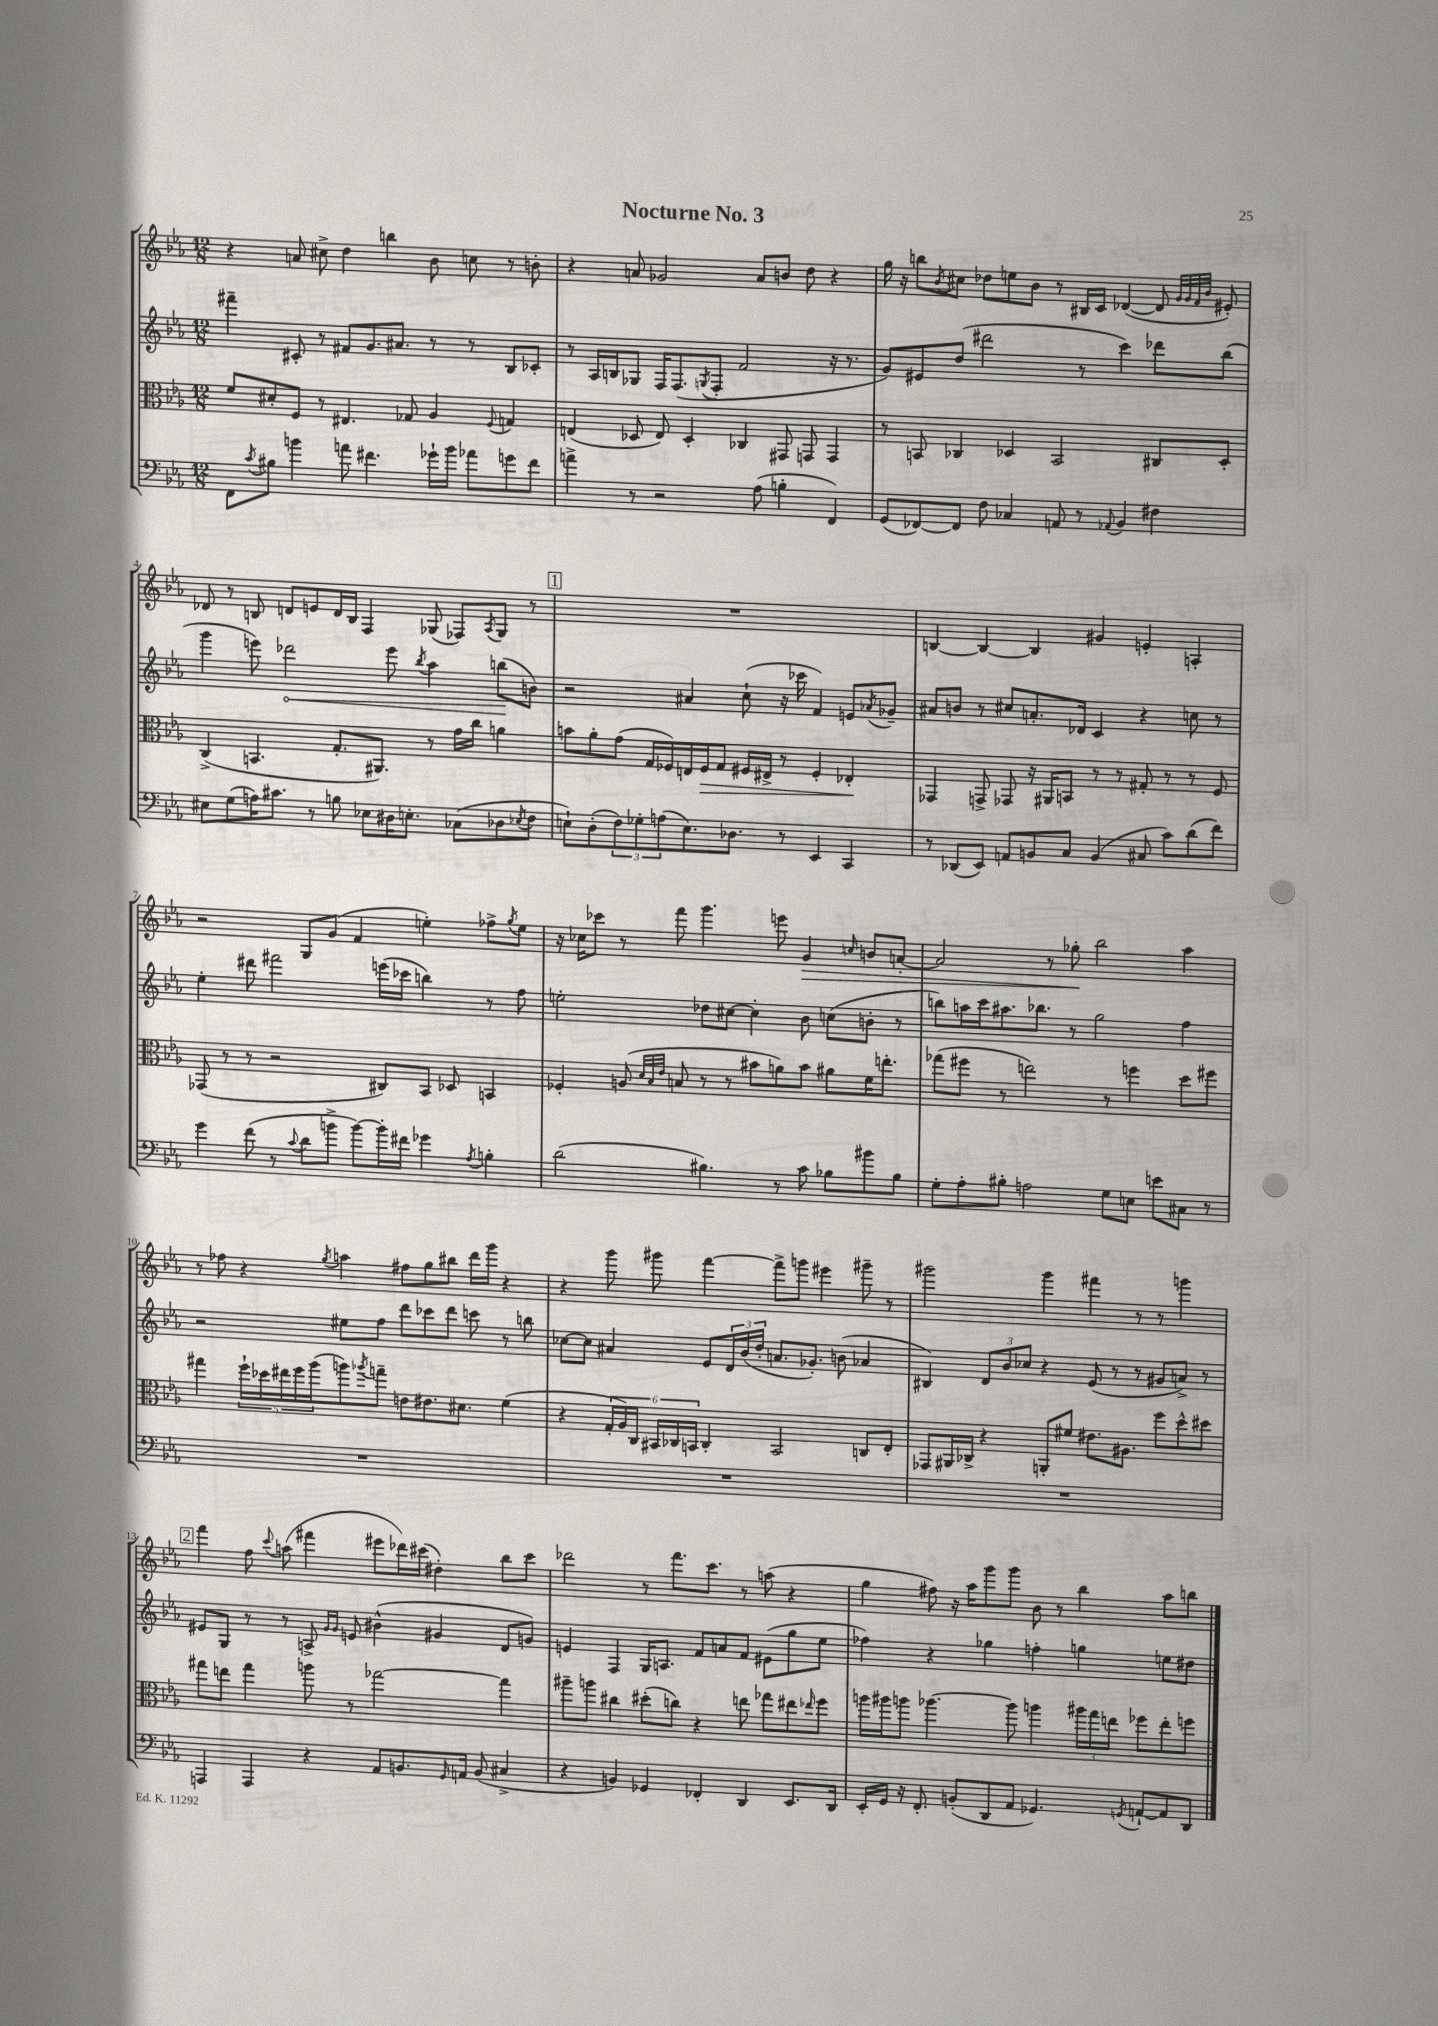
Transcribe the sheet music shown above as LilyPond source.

\header { title = "Nocturne No. 3" }
<<
\new StaffGroup <<
\new Staff = "s0" {
    \clef treble \key ees \major \numericTimeSignature \time 12/8
    r4 a'8 cis''8-> d''4 b''4 bes'8 c''8 r8 b'8-. |
    r4 a'8 ges'2 a'8 b'8 d''8 r4 |
    g''16 r16 b''8 \acciaccatura { bes'8 } cis''8 des''8 e''8 bes'8 r8 bis16 c'16 des'4~( des'8 \grace { g'32 g'32 f'32 bes'32 } eis'8-.) |
    des'8 r8 b8 d'8 e'8 d'16 b16 f4 ges8( fes8) \acciaccatura { aes8 } ges8 r8 |
    \mark \markup { \box "1" } R1. |
    b4~ b4~ b4 gis'4 e'4-. a4-. |
    r2 g8 g'8( f'4 e''4-.) fes''8-> \acciaccatura { g''8 } e''8 |
    r16 ces''16 ces'''8 r8 f'''8 g'''4. e'''8 g'4\> \grace { c''16 } b'8 a'8~-. |
    a'2 r8 ges''8-.\! bes''2 aes''4 |
    r8 fes''8 r4 \acciaccatura { g''8 } a''4 fis''8 g''8 bis''8 d'''16 g'''16 r4 |
    r4 g'''8 gis'''8 f'''4~ f'''8-> g'''8 eis'''4 gis'''8-- r8 |
    gis'''2 gis'''4 fis'''4 r8 r8 g'''4 |
    \mark \markup { \box "2" } f'''4 f''8 \appoggiatura { c'''8 } a''8( fis'''4 eis'''8 des'''16) cis'''16( dis''4-.) bes''8 cis'''8 |
    des'''2 r8 f'''8. c'''8. r8 a''8( r4 |
    g''4 fis''8) r16 aes''16 g'''8 g'''8 bes'8 r8 bes''4 aes''8 b''8 \bar "|." |
}
\new Staff = "s1" {
    \clef treble \key ees \major \numericTimeSignature \time 12/8
    fis'''4-- cis'8-. r8 fis'8 g'8. ais'8. r8 r8 bes8 ces'8-. |
    r8 aes16 b16 ges8 f16 f8.( \acciaccatura { g8 } f8-. f'2 r16 r8. |
    g'8) eis'8 d''8( dis'''2 r8 c'''4) des'''8 bes''8( |
    g'''4 e'''8) \once \override Hairpin.circled-tip = ##t des'''2\< e'''8 \acciaccatura { bes''8 } aes''4 b''8\!( b'8) |
    \mark \markup { \box "1" } r2 ais'4 c''8-!( r16 ces'''16 f'4) e'8 \acciaccatura { aes'8 } ges'8-- |
    ais'8 b'8 r8 cis''8 a'8.-. des'16 c'4 r4 c''8 r8 |
    ees''4-. dis'''8 fis'''2 e'''16( ces'''16 b''4) r8 f''8 |
    e''2-. des''8 cis''8~ cis''4-. bes'8 c''8( b'8-. r8 |
    b''8) a''16 c'''16 ais''8. bes''8. r8 g''2 f''4 |
    r2 eis''8 f''8 d'''8 ces'''8 d'''8 c'''8 r8 b''8 |
    ces''8~ ces''8 ais'4 ees'8 \tuplet 3/2 { d'16 bes'16( d''16-. } a'8. ges'8.-.) b'8( aes'4 |
    bis4) \tuplet 3/2 { d'8 bes'8 ces''8 } r4 ees'8( r8 r8 gis'8 a'8->) r8 |
    \mark \markup { \box "2" } eis'8 g8 r8 r8 a8-> \grace { g'16 g'16 } e'8 bis'4-^( gis'4 d'8 g'8) |
    e'4 f4 g16 a8. f'8 a'8 f'8 eis'8( g''8 ees''8 |
    fes''4) r4 ges''4 f''4-. g''4 e''8 dis''8 \bar "|." |
}
\new Staff = "s2" {
    \clef alto \key ees \major \numericTimeSignature \time 12/8
    f'8 dis'8-. f8 r8 eis4. ges8 aes4 \appoggiatura { f8 } g4 |
    e4( des8 e8) des4-. ces4 gis,8 g,8 g,4 |
    r8 b,8 ces4 des4 b,2 cis8 des8-. |
    c4->( b,4. g8.-. ais,8.) r8 g'16 c''16 a'4 |
    \mark \markup { \box "1" } b'8 aes'8-. g'8( g16 fes16) e16 fes16\> g8 fis16 eis16-> r8 fis4-. ees4-.\! |
    ges,4 g,8-> ges,8 r16 ais,16 b,8 r8 r8 gis8-. r8 r8 f8 |
    ges,8( r8 r8 r2 cis8) bes,8 des8 b,4 |
    fes4-. a8( \grace { d'32 bes32 ees'32 } b8 r8 r8 bis'8 a'8) bis'8 ais'8 f'16 e''8.-. |
    ges''8( fis''8 r8 e''2) r8 f''4 d''8 fis''8 |
    gis''4 \tuplet 5/4 { f''16-! des''16 eis''16 f''16 aes''16( } a''8) \acciaccatura { aes''8 } g''8-- e'8 eis'8. dis'8. f'4( |
    r4 \tuplet 6/4 { g16-. aes16) c16 bis,16 ces16 b,16 } ces4-. b,2 c8 ees8-. |
    ges,8 ais,16 ces16-> r4 a,8-. fis'8 eis'8. ais8. f''8 d''8-^ dis''8 |
    \mark \markup { \box "2" } gis''8 e''8 gis''4 a''8 r8 ges''2~ ges''4 |
    ais''8-- a''8 cis''4 dis''8-.( c''8) r4 e''8 ges''8 eis''8 \grace { ees''16 } f''8 |
    a''16 ais''16 a''8 aes''4.~ aes''8 a''4 \tuplet 3/2 { ais''16 g''16 e''16 } fes''8 e''8-. f''8 \bar "|." |
}
\new Staff = "s3" {
    \clef bass \key ees \major \numericTimeSignature \time 12/8
    f,8 \acciaccatura { c'8 } bis8 b'4 a'8 fis'4. ges'16-! b'16 aes'8 g'8 fis'8 |
    a'4-> r8 r2 aes8( b4-. f,4) |
    g,8( fes,8~) fes,8 f8 ces4 a,8 r8 \appoggiatura { aes,8 } bes,4 fis4 |
    eis8 g8( a16) cis'8. r8 b8 ees8 dis16 e8.-. ces8( des8 \acciaccatura { ees8 } f8 |
    \mark \markup { \box "1" } e8-!) d8-.( \tuplet 3/2 { f8) ges8-. a8( } e8.) des8. r8 ees,4 c,4 |
    r8 des,8( ees,8) a,8 b,8 c8 b,4( cis8 c'8) d'8( f'8) |
    g'4 f'8( r8 \appoggiatura { c'8 } d'8 b'8-> b'8~) b'16-. fis'16 ges'4 \acciaccatura { aes8 } b4-. |
    d'2( bis4.) r8 c'8 bes8 bis'8 bes8 |
    g8-. aes8-. bis8-. a2 g8 e8 e'8 cis8 r8 |
    R1. |
    R1. |
    R1. |
    \mark \markup { \box "2" } a,,4 a,,4 r4 aes,8 b,8. \grace { g,16 } a,16 b,8( cis4-> |
    r4 b,4) ges,4 fes,4-. d,4 ees,8. d,16 |
    ees,16-. g,16 r16 f,8.-. b,8-.( d,8 aes,8 ges,4.) \acciaccatura { g,8 } a,8~-! a,8 d,8 \bar "|." |
}
>>
>>
